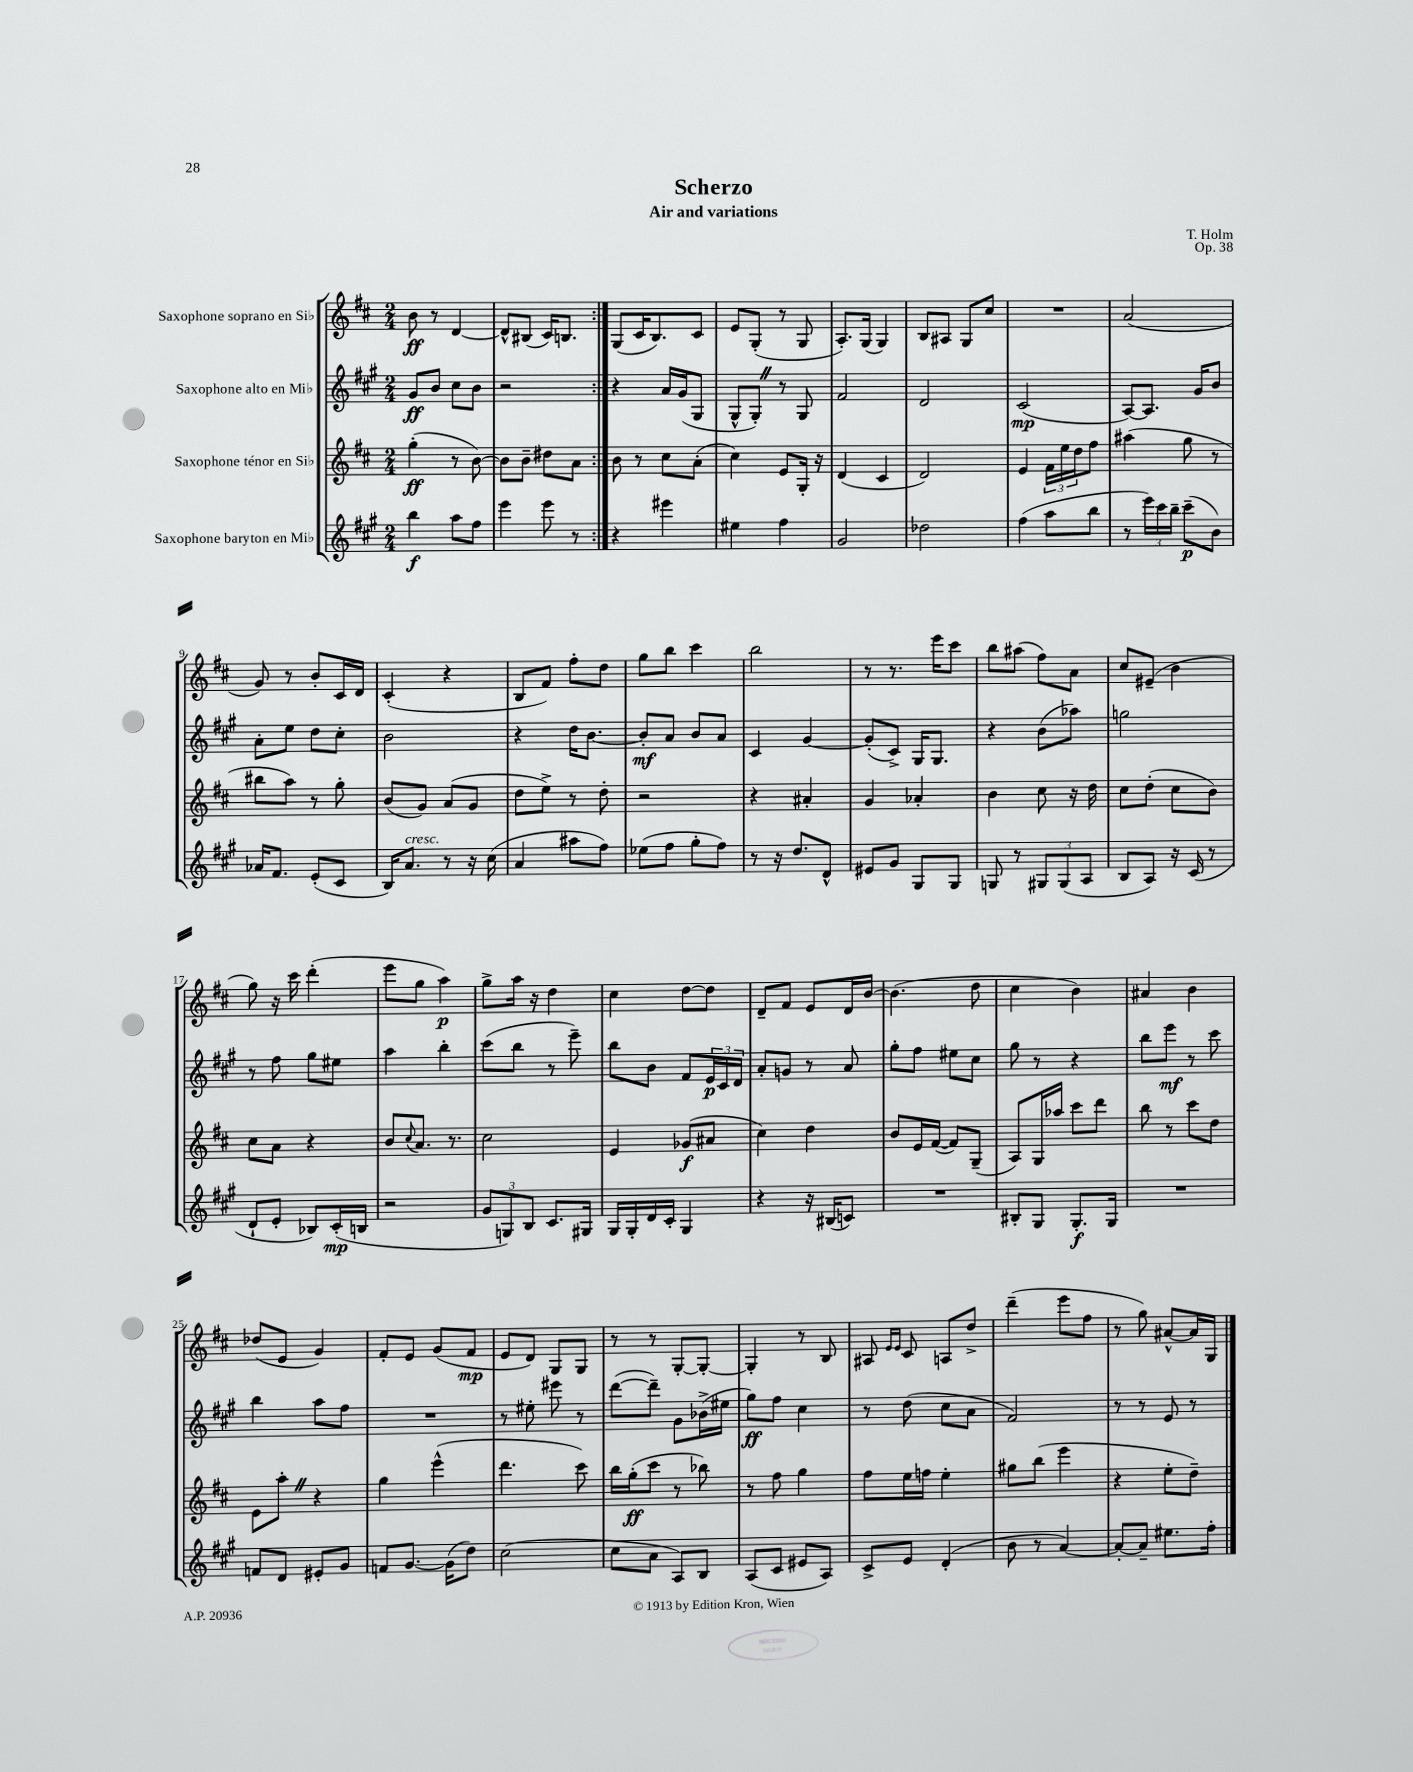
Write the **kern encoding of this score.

**kern	**dynam	**kern	**dynam	**kern	**dynam	**kern	**dynam
*part4	*part4	*part3	*part3	*part2	*part2	*part1	*part1
*staff4	*staff4	*staff3	*staff3	*staff2	*staff2	*staff1	*staff1
*I"Saxophone baryton en Mi♭	*	*I"Saxophone ténor en Si♭	*	*I"Saxophone alto en Mi♭	*	*I"Saxophone soprano en Si♭	*
*clefG2	*	*clefG2	*	*clefG2	*	*clefG2	*
*k[f#c#g#]	*	*k[f#c#]	*	*k[f#c#g#]	*	*k[f#c#]	*
*M2/4	*	*M2/4	*	*M2/4	*	*M2/4	*
=1	=1	=1	=1	=1	=1	=1	=1
4bb\	f	(4gg'\	ff	8g#/L	ff	8b\	ff
.	.	.	.	8b/J	.	8r	.
8aa\L	.	8r	.	8cc#\L	.	[4d/	.
8ff#\J	.	[8b\)	.	8b\J	.	.	.
=2	=2	=2	=2	=2	=2	=2	=2
4eee\	.	8b\L]	.	2r	.	8d^^/L]	.
.	.	8b~\J	.	.	.	(8B#X/J	.
8eee\	.	8dd#X\L	.	.	.	16c#/KL)	.
.	.	.	.	.	.	8.Bn/J	.
8r	.	8a\J	.	.	.	.	.
=3:|!	=3:|!	=3:|!	=3:|!	=3:|!	=3:|!	=3:|!	=3:|!
4r	.	8b\	.	4r	.	(8G/L	.
.	.	8r	.	.	.	16c#/K	.
.	.	.	.	.	.	8.B/)	.
4eee#X\	.	8cc#\L	.	16a/LL	.	.	.
.	.	.	.	(16g#/J	.	.	.
.	.	(8a'\J	.	8G#/J	.	8c#/J	.
=4	=4	=4	=4	=4	=4	=4	=4
4ee#X\	.	4cc#\)	.	8G#^^/L	.	8e/L	.
.	.	.	.	8G#'Z/J)	.	(8G'/J	.
4ff#\	.	8e/L	.	8r	.	8r	.
.	.	16G'/Jk	.	8G#/	.	8G/	.
.	.	16r	.	.	.	.	.
=5	=5	=5	=5	=5	=5	=5	=5
2g#/	.	(4d/	.	2f#/	.	8.A'/L)	.
.	.	.	.	.	.	(16G/Jk	.
.	.	4c#/	.	.	.	4G/)	.
=6	=6	=6	=6	=6	=6	=6	=6
2dd-X\	.	2d/)	.	2d/	.	8B/L	.
.	.	.	.	.	.	8A#X/J	.
.	.	.	.	.	.	8G/L	.
.	.	.	.	.	.	8cc#/J	.
=7	=7	=7	=7	=7	=7	=7	=7
(4ff#\	.	4e/	.	(2c#/	mp	2r	.
8aa\L	.	24f#\LL	.	.	.	.	.
.	.	24ee\	.	.	.	.	.
.	.	24dd\J	.	.	.	.	.
8bb\J	.	8ff#\J	.	.	.	.	.
=8	=8	=8	=8	=8	=8	=8	=8
8r	.	(4aa#X\	.	[8A/L)	.	(2a/	.
24eee\LL)	.	.	.	8.A/J]	.	.	.
24ccc#\	.	.	.	.	.	.	.
24bb~\JJ	.	.	.	.	.	.	.
(8ccc#~\L	p	8gg\	.	.	.	.	.
.	.	.	.	16g#/KL	.	.	.
8b\J)	.	8r	.	8b/J	.	.	.
!!LO:LB:g=z
=9	=9	=9	=9	=9	=9	=9	=9
16a-X/KL	.	8bb#X\L	.	8a'\L	.	8g/)	.
8.f#/J	.	.	.	.	.	.	.
.	.	8aa\J)	.	8ee\J	.	8r	.
(8e'/L	.	8r	.	8dd\L	.	8b'/L	.
8c#/J	.	8gg'\	.	8cc#'\J	.	16c#/L	.
.	.	.	.	.	.	16d/JJ	.
=10	=10	=10	=10	=10	=10	=10	=10
16B/KL)	.	(8b/L	.	2b\	.	(4c#'/	.
!LO:TX:a:i:t=cresc.	!	!	!	!	!	!	!
8.a/J	.	.	.	.	.	.	.
.	.	8g/J)	.	.	.	.	.
8r	.	(8a/L	.	.	.	4r	.
16r	.	8g/J	.	.	.	.	.
(16cc#\	.	.	.	.	.	.	.
=11	=11	=11	=11	=11	=11	=11	=11
4a/	.	8dd\L	.	4r	.	8B/L	.
.	.	8ee^\J)	.	.	.	8f#/J)	.
8aa#X\L	.	8r	.	16dd\KL	.	8ff#'\L	.
.	.	.	.	[8.b\J	.	.	.
8ff#\J)	.	8dd'\	.	.	.	8dd\J	.
=12	=12	=12	=12	=12	=12	=12	=12
(8ee-X\L	.	2r	.	8b'/L]	mf	8gg\L	.
8ff#\J	.	.	.	8a/J	.	8bb\J	.
8gg#'\L	.	.	.	8b/L	.	4ccc#\	.
8ff#\J)	.	.	.	8a/J	.	.	.
=13	=13	=13	=13	=13	=13	=13	=13
8r	.	4r	.	4c#/	.	2bb\	.
16r	.	.	.	.	.	.	.
8.dd/L	.	.	.	.	.	.	.
.	.	4a#X'/	.	[4g#/	.	.	.
8d^^/J	.	.	.	.	.	.	.
=14	=14	=14	=14	=14	=14	=14	=14
8e#X/L	.	4g/	.	(8g#'/L]	.	8r	.
8g#/J	.	.	.	8c#^/J)	.	8.r	.
8G#/L	.	4a-X'/	.	16G#/KL	.	.	.
.	.	.	.	8.G#/J	.	16eee\KL	.
8G#/J	.	.	.	.	.	8ccc#\J	.
=15	=15	=15	=15	=15	=15	=15	=15
8Gn/	.	4b\	.	4r	.	8bb\L	.
8r	.	.	.	.	.	(8aa#X\J	.
12G#X/L	.	8cc#\	.	(8b\L	.	8ff#\L)	.
(12G#/	.	.	.	.	.	.	.
.	.	16r	.	8aa-X\J)	.	8a\J	.
12A/J	.	.	.	.	.	.	.
.	.	16dd\	.	.	.	.	.
=16	=16	=16	=16	=16	=16	=16	=16
8B/L	.	8cc#\L	.	2ggn\	.	8cc#/L	.
8A/J)	.	(8dd'\J	.	.	.	(8e#X~/J	.
16r	.	8cc#\L	.	.	.	4b\	.
(16c#/	.	.	.	.	.	.	.
8r	.	8b\J)	.	.	.	.	.
!!LO:LB:g=z
=17	=17	=17	=17	=17	=17	=17	=17
8d`/L	.	8cc#\L	.	8r	.	8gg\)	.
8e'/J	.	8a\J	.	8ff#\	.	16r	.
.	.	.	.	.	.	16ccc#\	.
8B-X/L)	.	4r	.	8gg#\L	.	(4ddd'\	.
(16c#'/L	mp	.	.	8ee#X\J	.	.	.
16Bn/JJ	.	.	.	.	.	.	.
=18	=18	=18	=18	=18	=18	=18	=18
2r	.	8b/L	.	4aa\	.	8eee\L	.
.	.	8qqcc#/	.	.	.	.	.
.	.	8.a/J	.	.	.	8gg\J	.
.	.	.	.	4bb'\	.	4aa\)	p
.	.	8.r	.	.	.	.	.
=19	=19	=19	=19	=19	=19	=19	=19
12g#/L	.	2cc#\	.	(8ccc#\L	.	8gg^\L	.
12Gn/)	.	.	.	.	.	.	.
.	.	.	.	8bb\J	.	16aa\Jk	.
12B/J	.	.	.	.	.	.	.
.	.	.	.	.	.	16r	.
8.c#/L	.	.	.	8r	.	4dd\	.
.	.	.	.	8eee~\)	.	.	.
16G#X/Jk	.	.	.	.	.	.	.
=20	=20	=20	=20	=20	=20	=20	=20
16G#/LL	.	4e/	.	8bb\L	.	4cc#\	.
16G#'/	.	.	.	.	.	.	.
16d/	.	.	.	8b\J	.	.	.
16c#'/JJ	.	.	.	.	.	.	.
4G#/	.	(8g-X/L	f	8f#/L	.	[8dd\L	.
.	.	8a#X/J	.	24e/L	p	8dd\J]	.
.	.	.	.	24c#/	.	.	.
.	.	.	.	24d/JJ	.	.	.
=21	=21	=21	=21	=21	=21	=21	=21
4r	.	4cc#\)	.	8a'/L	.	8d~/L	.
.	.	.	.	8gn/J	.	8f#/J	.
16r	.	4dd\	.	8r	.	8e/L	.
(16B#X/KL	.	.	.	.	.	.	.
8cn/J)	.	.	.	8a/	.	16d/L	.
.	.	.	.	.	.	[16b/JJ	.
=22	=22	=22	=22	=22	=22	=22	=22
2r	.	8b/L	.	8gg#'\L	.	(4.b\]	.
.	.	16e/L	.	8ff#\J	.	.	.
.	.	([16f#/JJ	.	.	.	.	.
.	.	8f#/L])	.	8ee#X\L	.	.	.
.	.	(8G~/J	.	8cc#\J	.	8dd\	.
=23	=23	=23	=23	=23	=23	=23	=23
8B#X'/L	.	8A/L)	.	8gg#\	.	4cc#\	.
8G#/J	.	16G/L	.	8r	.	.	.
.	.	16aa-X/JJ	.	.	.	.	.
8.G#'/L	f	8ccc#\L	.	4r	.	4b\)	.
.	.	8ddd\J	.	.	.	.	.
16G#/Jk	.	.	.	.	.	.	.
=24	=24	=24	=24	=24	=24	=24	=24
2r	.	8bb\	.	8bb\L	.	4a#X/	.
.	.	8r	.	8eee\J	mf	.	.
.	.	8ccc#\L	.	8r	.	4b\	.
.	.	8dd\J	.	8ccc#\	.	.	.
!!LO:LB:g=z
=25	=25	=25	=25	=25	=25	=25	=25
8fn/L	.	8e\L	.	4bb\	.	(8dd-X/L	.
8d/J	.	8aa'Z\J	.	.	.	8e/J	.
8e#X'/L	.	4r	.	8aa\L	.	4g/)	.
8g#/J	.	.	.	8ff#\J	.	.	.
=26	=26	=26	=26	=26	=26	=26	=26
8fn/L	.	4gg\	.	2r	.	8f#'/L	.
[8.g#/J	.	.	.	.	.	8e/J	.
.	.	(4eee^^\	.	.	.	(8g/L	.
(16g#\KL]	.	.	.	.	.	.	.
8dd\J)	.	.	.	.	.	8f#/J	mp
=27	=27	=27	=27	=27	=27	=27	=27
(2cc#\	.	4.ddd\	.	8r	.	8e/L	.
.	.	.	.	8ee#X'\	.	8d/J)	.
.	.	.	.	8eee#X\	.	8G/L	.
.	.	8ccc#\)	.	8r	.	8G/J	.
=28	=28	=28	=28	=28	=28	=28	=28
8cc#\L	.	16bb\LL	.	([8ddd\L	.	8r	.
.	.	(16gg'\J	ff	.	.	.	.
8a\J	.	8ccc#\J	.	8ddd~\J])	.	8r	.
8A/L)	.	8r	.	8g#\L	.	[8G'/L	.
8B/J	.	8bb-X\)	.	(16b-X^\L	.	8G'/J_	.
.	.	.	.	16ee#X\JJ	.	.	.
=29	=29	=29	=29	=29	=29	=29	=29
(8A/L	.	8r	.	8gg#\L)	ff	4G'/]	.
8c#/J	.	8ff#\	.	8ff#\J	.	.	.
8e#X/L	.	4gg\	.	4cc#\	.	8r	.
8A/J)	.	.	.	.	.	8B/	.
=30	=30	=30	=30	=30	=30	=30	=30
8c#^/L	.	8ff#\L	.	8r	.	8A#X/	.
.	.	.	.	.	.	16qqe/LL	.
.	.	.	.	.	.	16qqe/JJ	.
8e/J	.	16ee\L	.	(8dd\	.	8c#/	.
.	.	16ffn\JJ	.	.	.	.	.
(4d'/	.	4ee'\	.	8cc#\L	.	8An/L	.
.	.	.	.	8a\J	.	8dd^/J	.
=31	=31	=31	=31	=31	=31	=31	=31
8b\	.	8gg#X\L	.	2f#/)	.	(4ddd~\	.
8r	.	(8bb\J	.	.	.	.	.
[4a/)	.	4eee\	.	.	.	8eee\L	.
.	.	.	.	.	.	8ff#\J	.
=32	=32	=32	=32	=32	=32	=32	=32
8a'/L_	.	4r	.	8r	.	8r	.
8a~/J]	.	.	.	8r	.	8gg\)	.
8.ee#X\L	.	8ee'\L	.	8e/	.	[8a#X^^/L	.
.	.	8dd~\J)	.	8r	.	16a#/L]	.
16ff#'\Jk	.	.	.	.	.	16G/JJ	.
==	==	==	==	==	==	==	==
*-	*-	*-	*-	*-	*-	*-	*-
